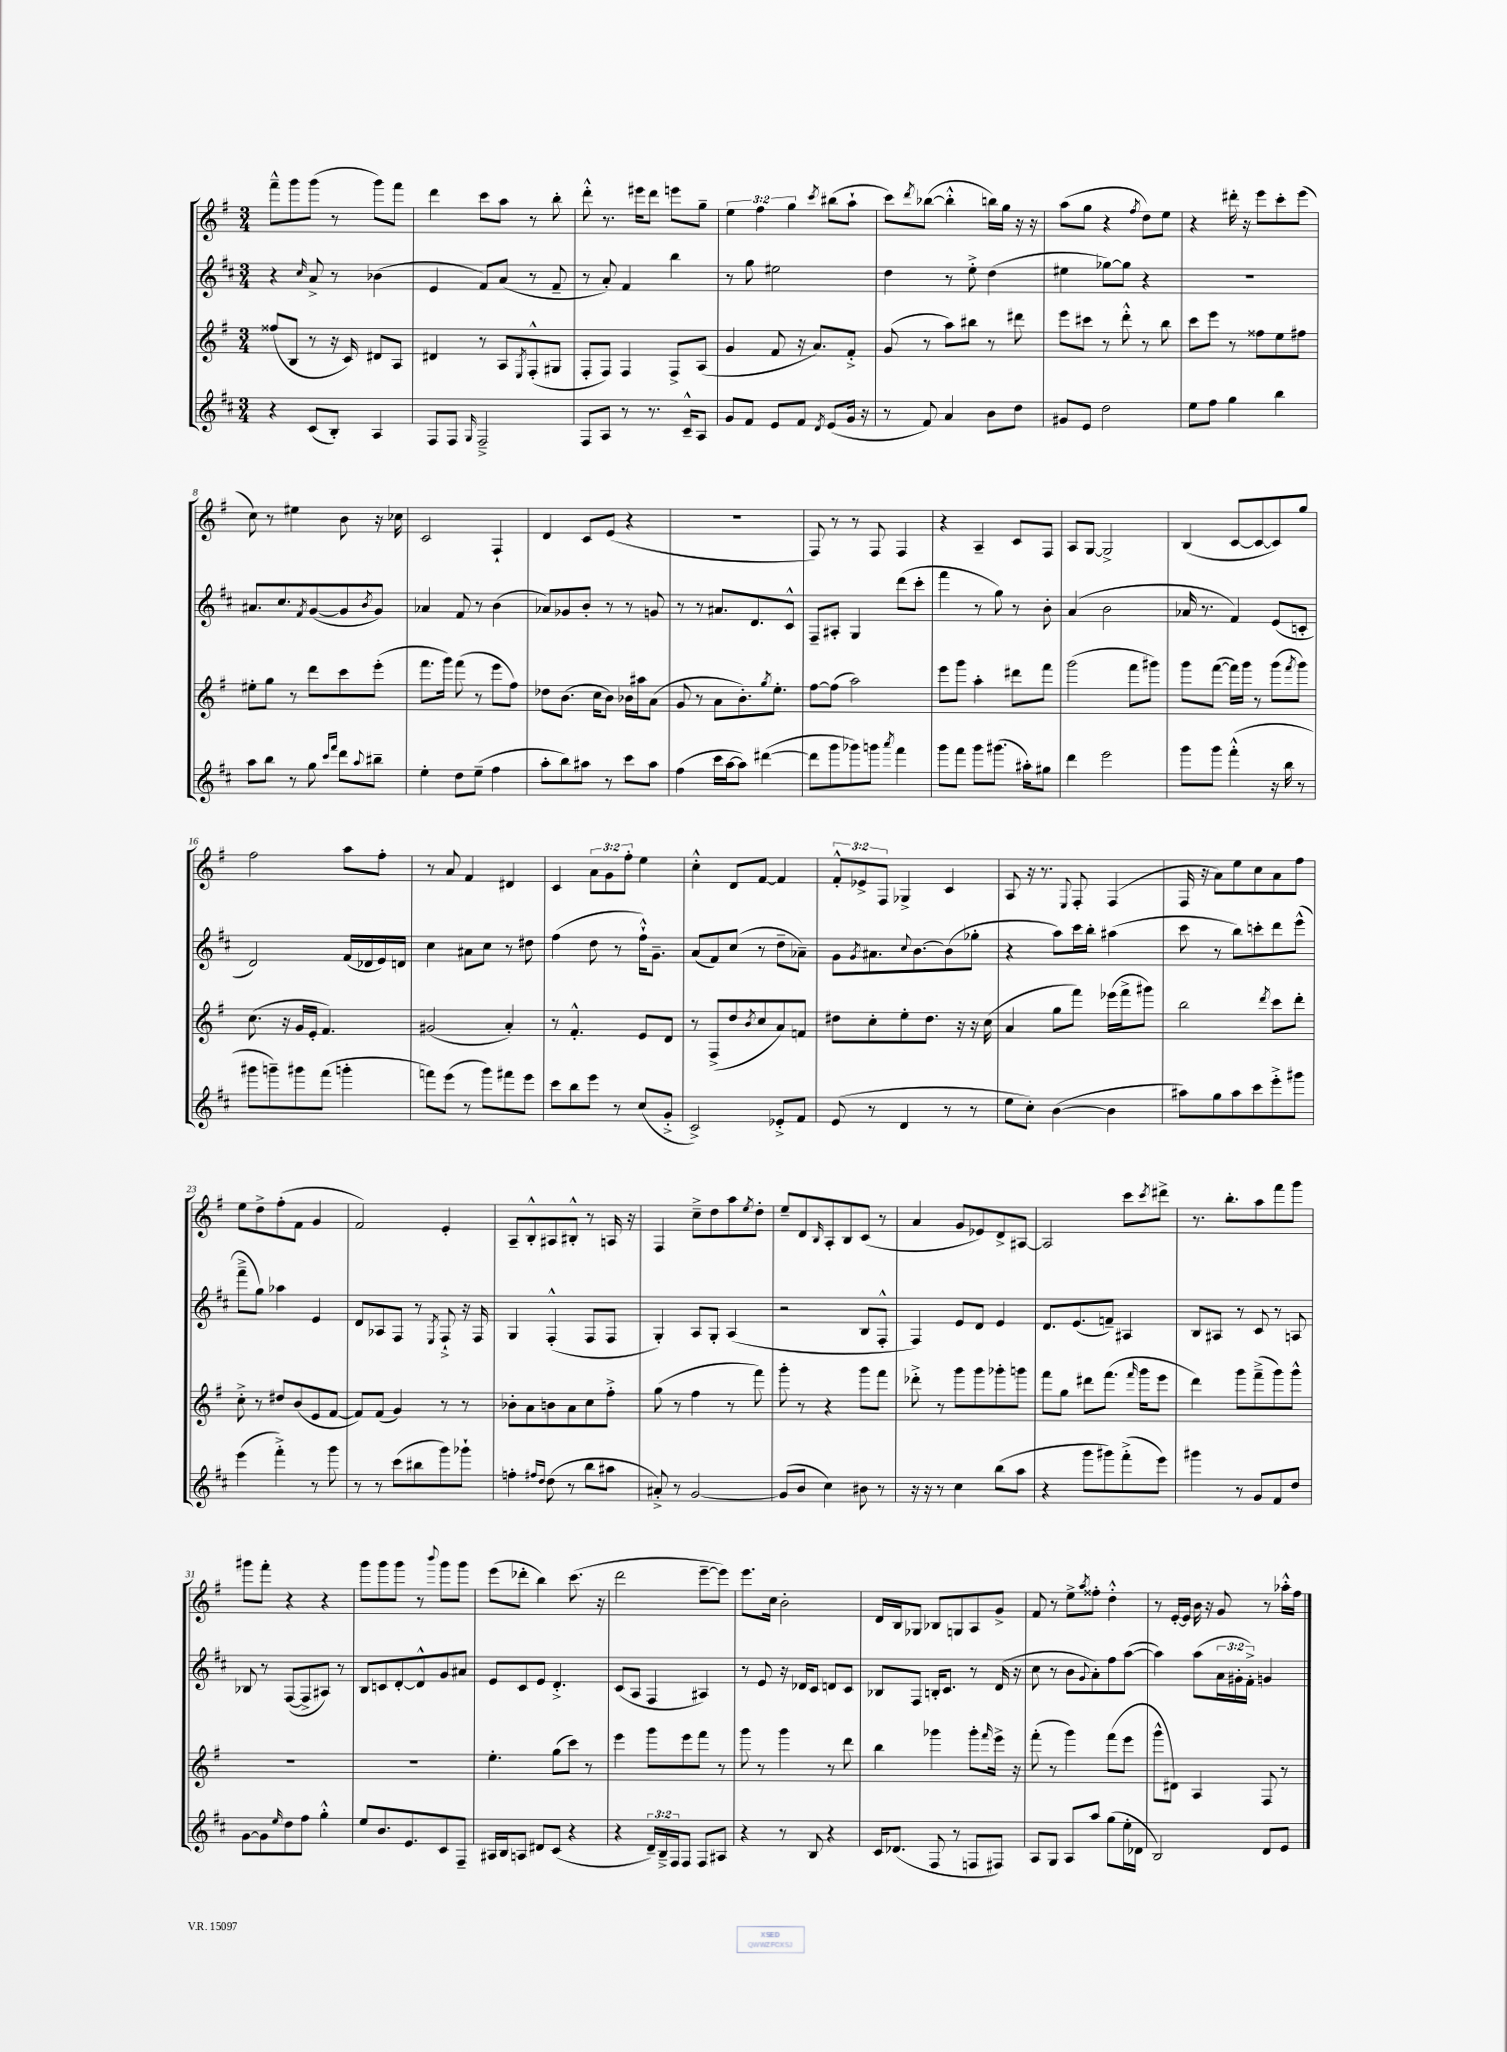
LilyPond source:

<<
\new StaffGroup <<
\new Staff = "s0" {
    \clef treble \key g \major \numericTimeSignature \time 3/4 \override Staff.TupletNumber.text = #tuplet-number::calc-fraction-text
    fis'''8---^ g'''8 g'''8( r8 g'''8) fis'''8 |
    d'''4 c'''8 a''8 r8 b''8-. |
    d'''8-.-^ r8. eis'''16 d'''8 e'''8 g''8-- |
    \tuplet 3/2 { e''4 fis''4 g''4 } \acciaccatura { c'''8 } bis''8( a''8-! |
    c'''8) \acciaccatura { d'''8 } bes''8~( bes''4-.-^ b''16) g''16 r16 r16 |
    a''8( g''8 r4 \acciaccatura { fis''8 } d''8) e''8 |
    r4 dis'''16-. r16 e'''8 c'''8-. e'''8( |
    c''8) r8 eis''4 b'8 r16 ces''16 |
    c'2 fis4-! |
    d'4 c'8 e'8( r4 |
    R2. |
    fis8) r8 r8 fis8 fis4 |
    r4 a4-- c'8 fis8 |
    a8 g8~ g2-> |
    b4( c'8~ c'8~ c'8) g''8 |
    fis''2 a''8 fis''8-. |
    r8 a'8 fis'4 dis'4 |
    c'4 \tuplet 3/2 { a'8 g'8 fis''8-. } e''4 |
    c''4-.-^ d'8 fis'8~ fis'4 |
    \tuplet 3/2 { fis'8-.-^ ees'8-> fis8 } ges4-> c'4 |
    a8 r16 r8. \appoggiatura { e8 } fis8-. fis4( |
    fis16 r16 a'8) e''8 c''8 a'8 fis''8 |
    e''8 d''8-> fis''8-.( fis'8 g'4 |
    fis'2) e'4-. |
    a8-- b8-.-^ ais8 bis8-.-^ r8 a16 r16 |
    fis4 c''8---> d''8 a''8 \acciaccatura { e''8 } d''8-. |
    e''8-- d'8 \grace { b16 } a8-. b8 c'8( r8 |
    a'4 g'8 ees'8) d'8-> ais8~ |
    ais2 c'''8 \acciaccatura { c'''8 } dis'''8-> |
    r8. b''8.-. a''8 fis'''8 g'''8 |
    gis'''8 fis'''8-. r4 r4 |
    g'''8 g'''8 g'''8 r8 \appoggiatura { b'''8 } g'''8 g'''8 |
    e'''8( des'''8-. b''4) c'''8.( r16 |
    d'''2 e'''8~-- e'''8) |
    e'''8. c''16 b'2-. |
    d'16 b16 ges8 bes8 g8 a8 g'8-> |
    fis'8 r8 e''8-> \acciaccatura { a''8 } fisis''8-. d''4-.-^ |
    r8 e'16~-. e'16 b'16 r16 g'8 r8 aes''16-.-^ fis''16 \bar "|." |
}
\new Staff = "s1" {
    \clef treble \key d \major \numericTimeSignature \time 3/4 \override Staff.TupletNumber.text = #tuplet-number::calc-fraction-text
    r4 \grace { cis''16 } a'8-> r8 bes'4( |
    e'4 fis'8) a'8( r8 fis'8-- |
    r8 a'8-.) fis'4 b''4 |
    r8 g''8 eis''2 |
    d''4 r8 e''8-.-> d''4( |
    eis''4 ges''8~) ges''8 r4 |
    R2. |
    ais'8. cis''8. \acciaccatura { fis'8 } g'8~( g'8 \acciaccatura { b'8 } g'8) |
    aes'4 fis'8 r8 b'4( |
    aes'8) ges'8 b'8-. r8 r8 g'8 |
    r8 r8 ais'8. d'8. cis'8-^ |
    fis8-- ais8-. g4 d'''8( cis'''8-. |
    fis'''4 r8 g''8) r8 b'8-. |
    a'4( b'2 |
    aes'16 r8. fis'4) e'8( c'8-. |
    d'2) fis'16( des'16 e'16) d'16 |
    cis''4 ais'8 cis''8 r8 dis''8 |
    fis''4( d''8 r8 fis''16-!-^) g'8.-- |
    a'8( fis'8) cis''8( r8 d''8-- aes'8--) |
    g'8 \acciaccatura { g'8 } ais'8. \appoggiatura { cis''8 } b'8.~ b'8( ges''8-. |
    r4 a''8) cis'''16 b''16-. ais''4( |
    cis'''8 r8 b''8) c'''8-. d'''8 e'''8-^( |
    fis'''8---> g''8) aes''4 e'4 |
    d'8 aes8 fis8 r8 \acciaccatura { e8 } fis8-!-> r16 fis16 |
    g4 fis4-.-^( fis8 fis8 |
    g4-.) a8 g8-. a4( |
    r2 b8 fis8-.-^ |
    fis4) e'8 d'8 e'4 |
    d'8. e'8.( f'8--) ais4 |
    b8 ais8 r8 cis'8 r8 a8 |
    bes8 r8 fis8~( fis8-> ais8) r8 |
    b8 c'8 d'8~-. d'8-^ g'8 ais'8 |
    e'8 cis'8 e'8 d'4.-.-> |
    cis'8( a8 fis4 ais4) |
    r8 e'8 r16 des'16 cis'8 d'8 cis'8 |
    bes8 fis8 b16-. cis'8. r8 d'16( r16 |
    cis''8 r8 b'8 \appoggiatura { g'8 } a'8-.) fis''8 a''8~( |
    a''4) a''8( \tuplet 3/2 { a'16 gis'16-. fis'16-.->) } g'4 \bar "|." |
}
\new Staff = "s2" {
    \clef treble \key g \major \numericTimeSignature \time 3/4
    fisis''8( b8 r8 r16 c'16) dis'8 a8 |
    dis'4 r8 a8 \acciaccatura { e8 } fis8-.-^( gis8 |
    fis8-. fis8) fis4 fis8-> a8( |
    g'4 fis'8 r16 a'8.) fis'8-.-> |
    g'8( r8 a''8) bis''8 r8 dis'''8 |
    e'''8 cis'''8 r8 d'''8-.-^ r8 b''8 |
    c'''8 e'''8 r8 fisis''8 e''8 fis''8 |
    eis''8-. g''8 r8 d'''8 c'''8 e'''8-.( |
    fis'''8. g'''16) fis'''8( r8 e'''8 fis''8) |
    des''8 b'8.( c''16 b'8) bes'16 ais''16 a'8( |
    g'8 r8 a'8 b'8.-.) \acciaccatura { g''8 } e''8.-. |
    fis''8~ fis''8( a''2) |
    e'''8 g'''8 a''4-. dis'''8 fis'''8 |
    g'''2( fis'''8 gis'''8) |
    g'''8 fis'''8~( fis'''16) g'''16 r8 g'''8( \acciaccatura { fis'''8 } g'''8) |
    c''8.( r16 g'16 e'16-. fis'4.) |
    gis'2( a'4-.) |
    r8 fis'4.-.-^ e'8 d'8 |
    r8 fis8->( d''8 \acciaccatura { b'8 } c''8 a'8) f'8 |
    dis''8 c''8-. e''8-. dis''8. r16 r16 c''16( |
    a'4 g''8 fis'''8) ees'''16( fis'''16-> gis'''8) |
    b''2 \acciaccatura { d'''8 } c'''8 d'''8-. |
    c''8-.-> r8 dis''8 b'8( e'8 fis'8~ |
    fis'8) fis'8( g'4) r8 r8 |
    bes'8-. a'8 b'8 a'8 c''8 fis''8-.-> |
    g''8( r8 fis''4 r8 fis'''8) |
    g'''8-. r8 r4 g'''8 fis'''8 |
    des'''8-.-> r8 g'''8 g'''8 ges'''8-. g'''8 |
    fis'''8 g''8 dis'''8 fis'''8.( \grace { fis'''16 } g'''16 e'''8 |
    d'''4) g'''8 fis'''8--->( g'''8) g'''8-^ |
    R2. |
    R2. |
    e''4.-. g''8( c'''8) r8 |
    e'''4 g'''8 e'''8 fis'''8 r8 |
    g'''8 r8 g'''4 r8 d'''8 |
    b''4 ges'''4 ges'''8-. \grace { fis'''16 } e'''16-> r16 |
    fis'''8-.( r8 g'''4) fis'''8( e'''8 |
    g'''8-^ dis'8) a4 fis8 r8 \bar "|." |
}
\new Staff = "s3" {
    \clef treble \key d \major \numericTimeSignature \time 3/4 \override Staff.TupletNumber.text = #tuplet-number::calc-fraction-text
    r4 cis'8( b8-.) a4 |
    fis8 fis8 \grace { g16 } fis2---> |
    fis8 a8 r8 r8. cis'16---^ a8 |
    g'8 fis'8 e'8 fis'8 \acciaccatura { d'8 } e'8( g'16 r16 |
    r8 fis'8) a'4 b'8 d''8 |
    gis'8 e'8 d''2 |
    e''8 fis''8 g''4 b''4 |
    a''8 b''8 r8 g''8 \grace { cis'''16 fis'''16 } d'''8 \appoggiatura { a''8 } bis''8-- |
    e''4-. d''8 e''8--( fis''4 |
    a''8-. b''8) ais''8 r8 cis'''8 ais''8 |
    fis''4( cis'''16 a''16~ a''8) dis'''4~( |
    dis'''8 g'''8 ges'''8) g'''8 \acciaccatura { a'''8 } fis'''4 |
    g'''8 fis'''8 g'''8 gis'''8.( ais''16-.) gis''8 |
    d'''4 e'''2 |
    g'''8 g'''8 fis'''4-.-^( r16 b''16 r8 |
    gis'''8 g'''8--) gis'''8 fis'''8( g'''4-. |
    f'''8) e'''8( r8 g'''8) fis'''8 e'''8 |
    cis'''8 b''8 e'''8 r8 cis''8( g'8-.-> |
    cis'2->) ees'8-.-> fis'8 |
    e'8( r8 d'4 r8 r8 |
    e''8 cis''8-.) b'4~( b'4 |
    ais''8) g''8 ais''8 cis'''8 e'''8-.-> gis'''8 |
    e'''4( fis'''4-.->) r8 g'''8 |
    r8 r8 cis'''8( bis''8 g'''8) ges'''8-! |
    f''4-. \grace { fis''16 d''16 } d''8( r8 b''8 ais''8 |
    ais'8-.->) r8 g'2~ |
    g'8( b'8 cis''4) bis'8 r8 |
    r16 r16 r8 cis''4 b''8( a''8 |
    r4 g'''8 gis'''8) fis'''8-.->( e'''8) |
    gis'''4 r8 g'8 fis'8 d''8 |
    g'8~ g'8 \grace { e''16 } d''8 fis''8 g''4-.-^ |
    e''8 b'8. e'8. cis'8 fis8-- |
    ais16 b16 a8 dis'8 cis'8( r4 |
    r4 \tuplet 3/2 { d'16--) b16---> fis16 } fis8 fis8 ais8 |
    r4 r8 b8 r4 |
    cis'16 des'8.( fis8 r8 f8 fis8) |
    a8 g8 a8 a''8 g''8( e''16-. des'16 |
    b2) d'8 e'8 \bar "|." |
}
>>
>>
